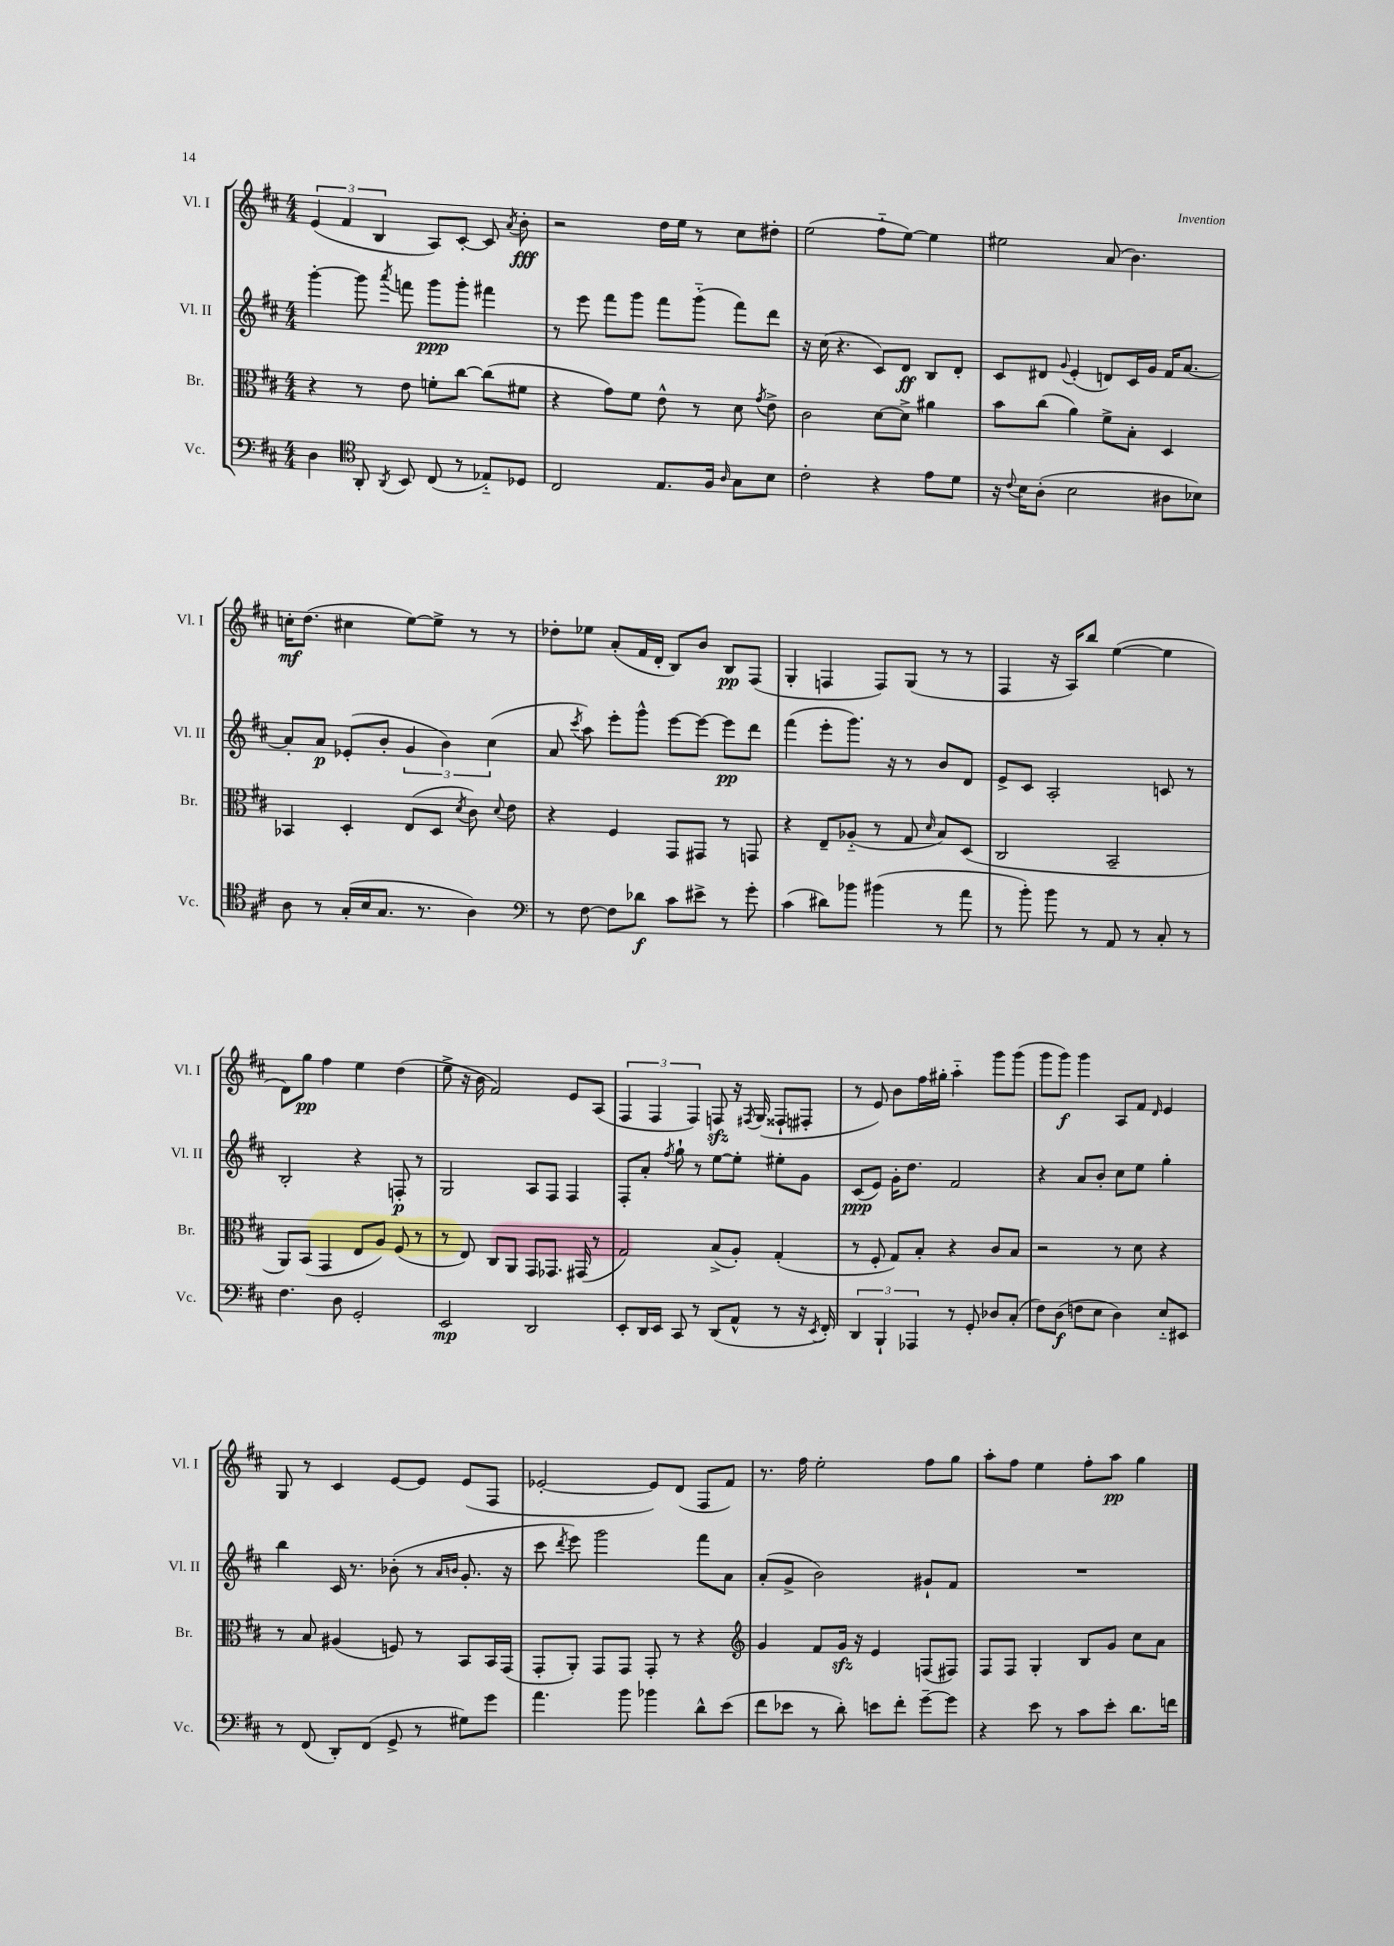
<<
\new StaffGroup <<
\new Staff = "s0" \with { instrumentName = "Vl. I" shortInstrumentName = "Vl. I" } {
    \clef treble \key d \major \numericTimeSignature \time 4/4
    \autoBeamOff \tuplet 3/2 { e'4( fis'4 b4 } a8[) cis'8]~-. cis'8 \acciaccatura { a'8 } b'8-.\fff |
    r2 d''16[ e''16] r8 cis''8[ dis''8]-. |
    e''2( fis''8[-_ e''8]~) e''4 |
    eis''2 a'8( b'4.) |
    c''16[-.\mf d''8.]( cis''4 e''8[~) e''8]-> r8 r8 |
    des''8[-. ees''8] a'8[-.( fis'16 d'16]-. b8[) b'8] b8[\pp fis8]( |
    g4-. f4 f8[) g8]( r8 r8 |
    fis4 r16 a16[) b''8] e''4~( e''4 |
    d'8[) g''8]\pp fis''4 e''4 d''4( |
    e''8-> r16 b'16 fis'2) e'8[ a8]( |
    \tuplet 3/2 { fis4 fis4 fis4) } f8\sfz r16 \acciaccatura { fis8 } g16( fisis8[-! fis8]-. |
    r8 e'8) b'8[ fis''16 gis''16]-. a''4-_ g'''8[ g'''8]( |
    g'''8[ g'''8]\f) g'''4 a8[ fis'8] \grace { d'16 } e'4 |
    g8 r8 cis'4 e'8[~ e'8] e'8[( fis8] |
    ees'2~-. ees'8[) d'8]( fis8[ fis'8]) |
    r8. fis''16 e''2-. fis''8[ g''8] |
    a''8[-. fis''8] e''4 fis''8[-. a''8]\pp g''4 \bar "|." |
}
\new Staff = "s1" \with { instrumentName = "Vl. II" shortInstrumentName = "Vl. II" } {
    \clef treble \key d \major \numericTimeSignature \time 4/4
    \autoBeamOff g'''4~-. g'''8 \acciaccatura { a'''8 } f'''8 g'''8[\ppp g'''8]-. fis'''4 |
    r8 e'''8 fis'''8[ g'''8] fis'''8[ g'''8]-_( fis'''8[) d'''8] |
    r16 cis''16( r4. cis'8[) d'8]\ff b8[ d'8]-. |
    cis'8[ dis'8] \appoggiatura { g'8 } e'4-.( d'8[) cis'16 g'16] fis'16[ a'8.]~ |
    a'8[-. a'8]\p ees'8[-.( b'8]-. \tuplet 3/2 { g'4 b'4) cis''4( } |
    a'8 \acciaccatura { cis'''8 } a''8) e'''8[-. g'''8]-^ e'''8[~ e'''8]~ e'''8[\pp d'''8] |
    fis'''4( e'''8[-. g'''8.]) r16 r8 b'8[ d'8] |
    e'8[-> cis'8] a2-. c'8 r8 |
    b2-. r4 f8-.\p r8 |
    g2 a8[ fis8] fis4 |
    fis8[-. a'8]-. \acciaccatura { fis''8 } g''8-! r8 e''8[~ e''8]-. eis''8[-. g'8] |
    cis'8[\ppp( e'8]) g'16[-. d''8.] fis'2 |
    r4 a'8[ b'8]-. cis''8[ e''8] g''4-. |
    b''4 cis'16 r8. bes'8-.( r8 \grace { a'16[ b'16] } g'8.-. r16 |
    cis'''8 \acciaccatura { d'''8 } e'''8) g'''2 fis'''8[ a'8] |
    a'8[-.( g'8]-> b'2) gis'8[-! fis'8] |
    R1 \bar "|." |
}
\new Staff = "s2" \with { instrumentName = "Br." shortInstrumentName = "Br." } {
    \clef alto \key d \major \numericTimeSignature \time 4/4
    \autoBeamOff r4 r8 e'8 f'8[-. cis''8]~ cis''8[( fis'8] |
    r4 g'8[) fis'8] e'8-^ r8 d'8 \acciaccatura { g'8 } e'8-> |
    cis'2 d'8[~ d'8]-> ais'4 |
    b'8[ cis''8]( a'4) fis'8[-> b8]-. d4 |
    bes,4 d4-. e8[( d8] \acciaccatura { d'8 } cis'8) \appoggiatura { d'8 } e'8 |
    r4 fis4 g,8[ gis,8] r8 g,8 |
    r4 e8[-- aes8]-_( r8 g8 \grace { d'16 } b8[) d8]( |
    cis2 b,2-- |
    a,8[) b,8]( g,4 e8[ a8]) fis8( r8 |
    r8 e8) cis8[ a,8] g,8[ ges,8.] gis,16( r8 |
    g2) b8[->( a8]-.) g4-.( |
    r8 fis8-. g8[) b8]-. r4 cis'8[ b8] |
    r2 r8 d'8 r4 |
    r8 b8 ais4( f8) r8 b,8[ b,16 g,16]( |
    g,8[-. a,8]-.) g,8[ g,8] g,8-. r8 r4 |
    \clef treble g'4 fis'8[ g'16]\sfz r16 e'4 f8[( fis8]) |
    fis8[ fis8] g4-. b8[ g'8] cis''8[ a'8] \bar "|." |
}
\new Staff = "s3" \with { instrumentName = "Vc." shortInstrumentName = "Vc." } {
    \clef bass \key d \major \numericTimeSignature \time 4/4
    \autoBeamOff d4 \clef tenor a,8-. \acciaccatura { a,8 } b,8 cis8( r8 ees8[-_) des8] |
    cis2 e8.[ fis16] \grace { a16 } g8[ b8] |
    cis'2-. r4 e'8[ d'8] |
    r16 \appoggiatura { cis'8 } b16[ a8]-.( b2 ais8[ bes8]) |
    a8 r8 g16[-.( b16 g8.] r8. a4) |
    \clef bass r8 fis8~ fis8[ des'8]\f cis'8[ eis'8]-> r8 g'8-. |
    cis'4( dis'8[) bes'8] bis'4( r8 a'8 |
    r8 b'8-.) b'8 r8 a,8 r8 cis8-. r8 |
    fis4. d8 g,2-. |
    e,2\mp d,2 |
    e,8[-. d,16 e,16] cis,8 r8 d,8[( a,8]-^ r8 r16 \acciaccatura { e,8 } fis,16-.) |
    \tuplet 3/2 { d,4 b,,4-! aes,,4 } r8 g,8-. des8[ cis8]-.( |
    fis8[) d8]\f( f8[ e8] d4) e8[-_ eis,8] |
    r8 fis,8( d,8[-.) fis,8]( g,8-> r8 gis8[) g'8] |
    a'4. b'8 bes'4 d'8[-^ e'8]( |
    fis'8[ ees'8] r8 d'8-.) e'8[ fis'8]-. g'8[~-- g'8] |
    r4 e'8 r8 cis'8[ e'8]-. d'8.[ f'16] \bar "|." |
}
>>
>>
\layout { \context { \Score \remove "Bar_number_engraver" } }
